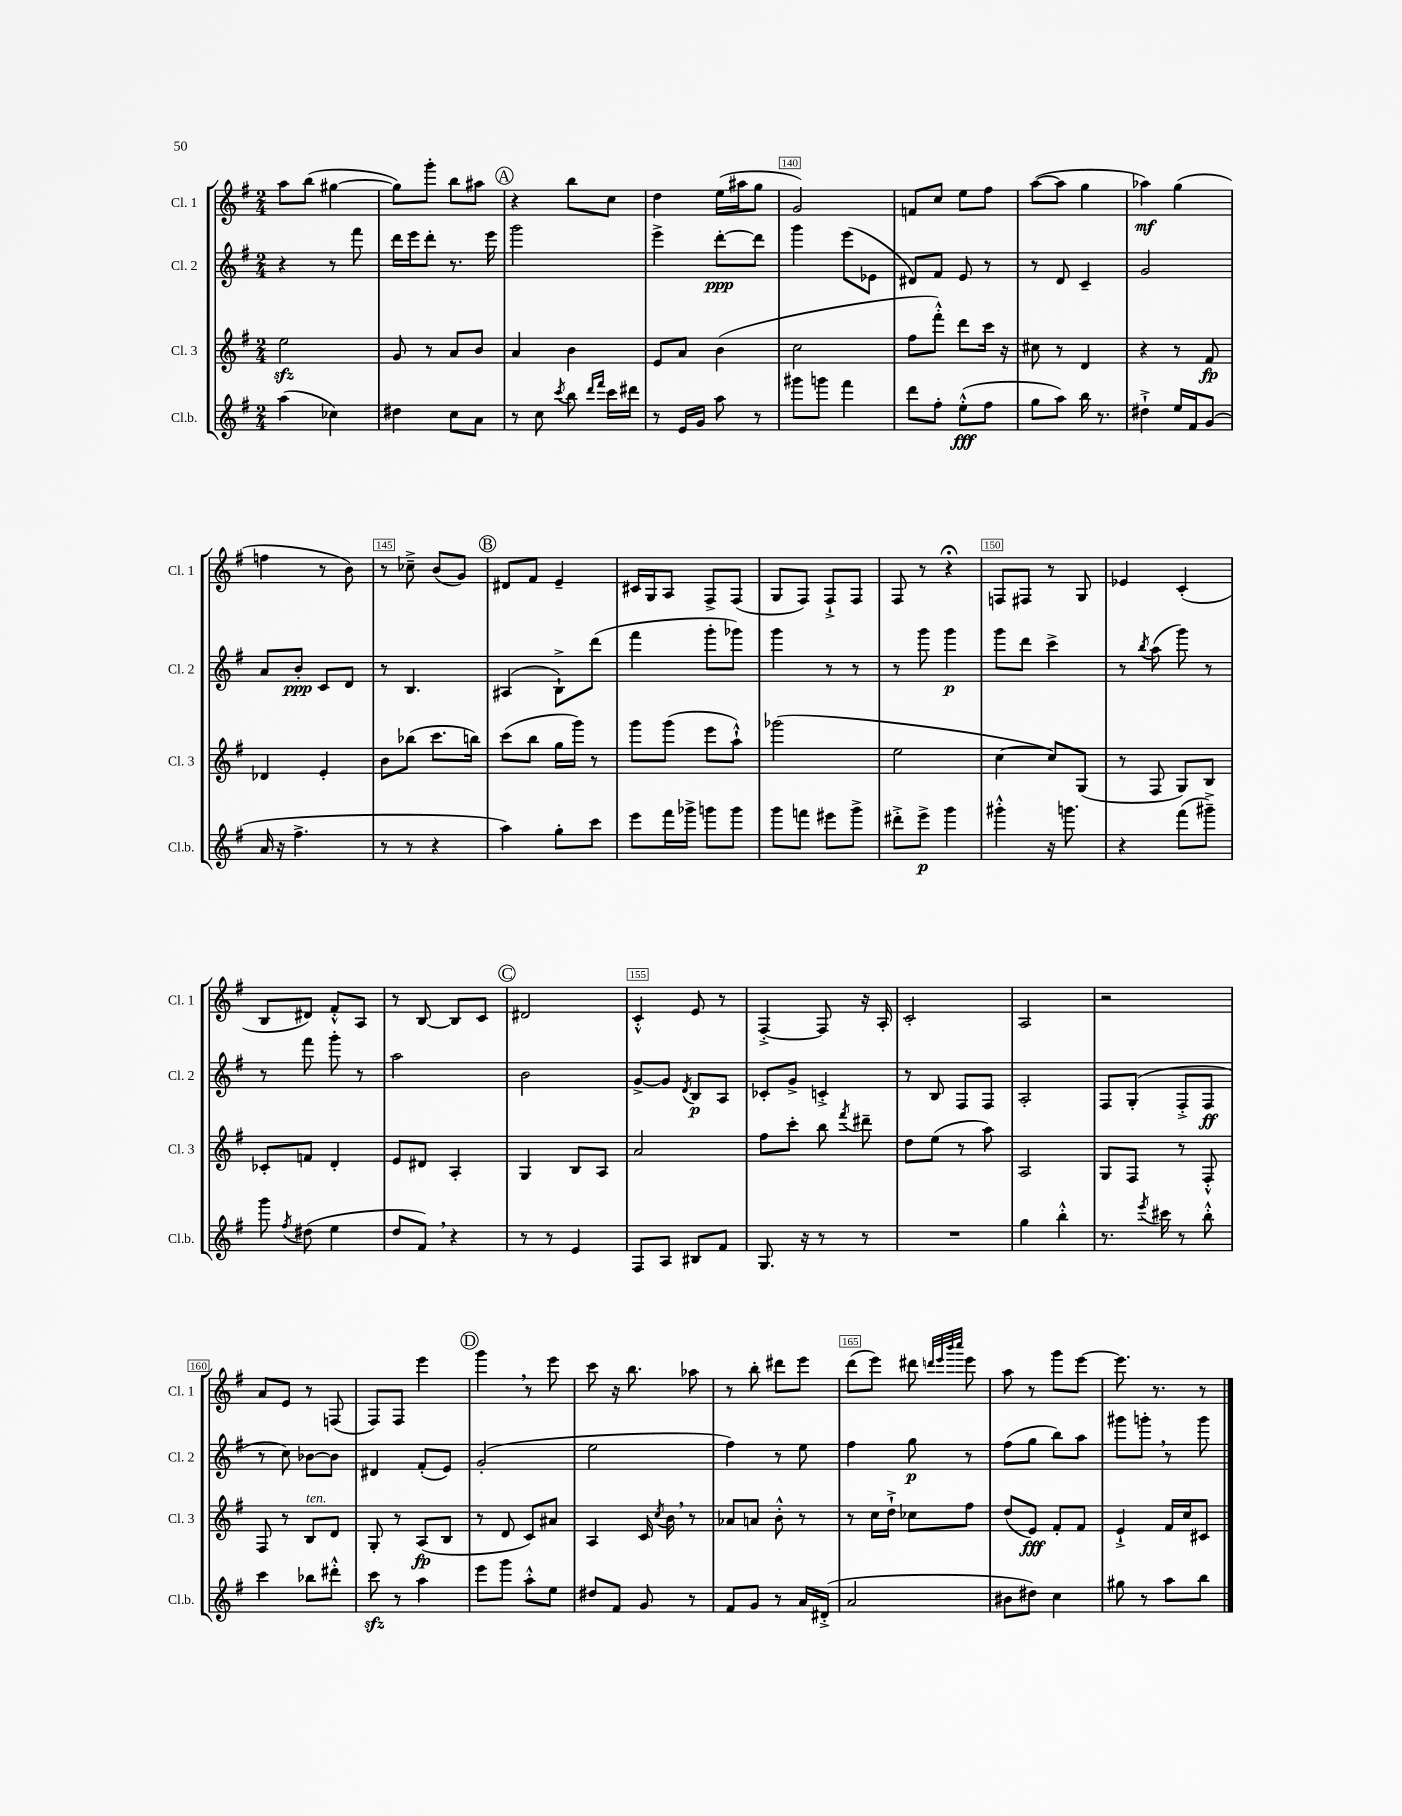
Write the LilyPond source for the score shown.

<<
\new StaffGroup <<
\new Staff = "s0" \with { instrumentName = "Cl. 1" shortInstrumentName = "Cl. 1" } {
    \clef treble \key g \major \numericTimeSignature \time 2/4
    \autoBeamOff a''8[ b''8]( gis''4~ |
    gis''8[) g'''8]-. b''8[ ais''8] |
    \mark \markup { \circle "A" } r4 b''8[ c''8] |
    d''4 e''16[( ais''16 g''8] |
    g'2) |
    f'8[ c''8] e''8[ fis''8] |
    a''8[~( a''8] g''4 |
    aes''4\mf) g''4( |
    f''4 r8 b'8) |
    r8 ces''8---> b'8[( g'8]) |
    \mark \markup { \circle "B" } dis'8[ fis'8] e'4-- |
    cis'16[ g16 a8] fis8[-> fis8]( |
    g8[ fis8]) fis8[-!-> fis8] |
    fis8 r8 r4\fermata |
    f8[ fis8] r8 g8 |
    ees'4 c'4-.( |
    b8[ dis'8]) fis'8[-.-^ a8] |
    r8 b8~ b8[ c'8] |
    \mark \markup { \circle "C" } dis'2 |
    c'4-.-^ e'8 r8 |
    fis4~-.-> fis8 r16 a16-. |
    c'2-. |
    a2 |
    r2 |
    a'8[ e'8] r8 f8( |
    fis8[) fis8] e'''4 |
    \mark \markup { \circle "D" } g'''4 \breathe r8 e'''8 |
    c'''8 r16 b''8. aes''8 |
    r8 b''8-. dis'''8[ e'''8] |
    d'''8[( e'''8]) dis'''8 \grace { d'''32[ e'''32 b'''32 c''''32] } e'''8 |
    a''8 r8 g'''8[ e'''8]~ |
    e'''8. r8. r8 \bar "|." |
}
\new Staff = "s1" \with { instrumentName = "Cl. 2" shortInstrumentName = "Cl. 2" } {
    \clef treble \key g \major \numericTimeSignature \time 2/4
    \autoBeamOff r4 r8 fis'''8 |
    d'''16[ e'''16 d'''8]-. r8. e'''16 |
    \mark \markup { \circle "A" } g'''2 |
    e'''4-> d'''8[~-.\ppp d'''8] |
    g'''4 e'''8[( ees'8] |
    dis'8[) fis'8] e'8 r8 |
    r8 d'8 c'4-- |
    g'2 |
    a'8[ b'8]-.\ppp c'8[ d'8] |
    r8 b4. |
    \mark \markup { \circle "B" } ais4( b8[-!->) d'''8]( |
    fis'''4 g'''8[-. ges'''8]) |
    g'''4 r8 r8 |
    r8 g'''8 g'''4\p |
    g'''8[ d'''8] c'''4-> |
    r8 \acciaccatura { b''8 } a''8( g'''8) r8 |
    r8 fis'''8 g'''8-. r8 |
    a''2 |
    \mark \markup { \circle "C" } b'2 |
    g'8[~-> g'8] \acciaccatura { d'8 } b8[\p a8] |
    ces'8[-. g'8]-> c'4-.-> |
    r8 b8 fis8[ fis8] |
    a2-. |
    fis8[ g8]-.( fis8[-.-> fis8]\ff |
    r8 c''8) bes'8[~ bes'8] |
    dis'4 fis'8[-.( e'8]) |
    \mark \markup { \circle "D" } g'2-.( |
    e''2 |
    fis''4) r8 e''8 |
    fis''4 g''8\p r8 |
    fis''8[( g''8] b''8[) a''8] |
    gis'''8[ g'''8]-. \breathe r8 g'''8 \bar "|." |
}
\new Staff = "s2" \with { instrumentName = "Cl. 3" shortInstrumentName = "Cl. 3" } {
    \clef treble \key g \major \numericTimeSignature \time 2/4
    \autoBeamOff e''2\sfz |
    g'8 r8 a'8[ b'8] |
    \mark \markup { \circle "A" } a'4 b'4 |
    e'8[ a'8] b'4( |
    c''2 |
    fis''8[ fis'''8]-.-^) d'''8[ c'''16] r16 |
    cis''8 r8 d'4 |
    r4 r8 fis'8\fp |
    des'4 e'4-. |
    b'8[ bes''8]( c'''8.[ b''16]) |
    \mark \markup { \circle "B" } c'''8[( b''8] g''16[ g'''16]) r8 |
    g'''8[ g'''8]( e'''8[ a''8]-!-^) |
    ges'''2( |
    e''2 |
    c''4~ c''8[) g8]( |
    r8 fis8 g8[) b8] |
    ces'8[-. f'8] d'4-. |
    e'8[ dis'8] a4-. |
    \mark \markup { \circle "C" } g4 b8[ a8] |
    a'2 |
    fis''8[ c'''8]-. b''8 \acciaccatura { fis'''8 } dis'''8-- |
    d''8[ e''8]( r8 a''8) |
    a2 |
    g8[ fis8] r8 fis8-.-^ |
    fis8 r8 b8[^\markup { \italic "ten." } d'8] |
    g8-. r8 a8[\fp( b8] |
    \mark \markup { \circle "D" } r8 d'8 c'8[) ais'8] |
    a4 c'16 \acciaccatura { c''8 } b'16 \breathe r8 |
    aes'8[ a'8] b'8-.-^ r8 |
    r8 c''16[ d''16]-!-> ces''8[ fis''8] |
    d''8[( e'8]\fff) fis'8[-. fis'8] |
    e'4-!-> fis'16[ c''16 cis'8] \bar "|." |
}
\new Staff = "s3" \with { instrumentName = "Cl.b." shortInstrumentName = "Cl.b." } {
    \clef treble \key g \major \numericTimeSignature \time 2/4
    \autoBeamOff a''4( ces''4) |
    dis''4 c''8[ a'8] |
    \mark \markup { \circle "A" } r8 c''8 \acciaccatura { c'''8 } b''8 \grace { d'''16[ fis'''16] } c'''16[ dis'''16] |
    r8 e'16[ g'16] a''8 r8 |
    gis'''8[ g'''8] fis'''4 |
    d'''8[ fis''8]-. e''8[-.-^\fff( fis''8] |
    g''8[ a''8]) b''16 r8. |
    dis''4-!-> e''16[ fis'16 g'8]( |
    a'16 r16 fis''4.-> |
    r8 r8 r4 |
    \mark \markup { \circle "B" } a''4) g''8[-. c'''8] |
    e'''8[ fis'''16 ges'''16]-> g'''8[ g'''8] |
    g'''8[ f'''8] eis'''8[ g'''8]-> |
    dis'''8[-.-> e'''8]->\p g'''4 |
    gis'''4-.-^ r16 g'''8. |
    r4 fis'''8[( gis'''8]--->) |
    g'''8 \acciaccatura { fis''8 } dis''8( e''4 |
    d''8[ fis'8]) \breathe r4 |
    \mark \markup { \circle "C" } r8 r8 e'4 |
    fis8[ a8] bis8[ fis'8] |
    g8. r16 r8 r8 |
    R2 |
    g''4 b''4-.-^ |
    r8. \acciaccatura { e'''8 } cis'''16 r8 b''8-.-^ |
    c'''4 bes''8[ dis'''8]-.-^ |
    c'''8\sfz r8 a''4 |
    \mark \markup { \circle "D" } e'''8[ g'''8] a''8[-.-^ e''8] |
    dis''8[ fis'8] g'8 r8 |
    fis'8[ g'8] r8 a'16[ dis'16]-.->( |
    a'2 |
    bis'8[ dis''8]) c''4 |
    gis''8 r8 a''8[ b''8] \bar "|." |
}
>>
>>
\layout { \context { \Score currentBarNumber = #136 \override BarNumber.break-visibility = ##(#f #t #t) barNumberVisibility = #(every-nth-bar-number-visible 5) \override BarNumber.stencil = #(make-stencil-boxer 0.1 0.3 ly:text-interface::print) } }
